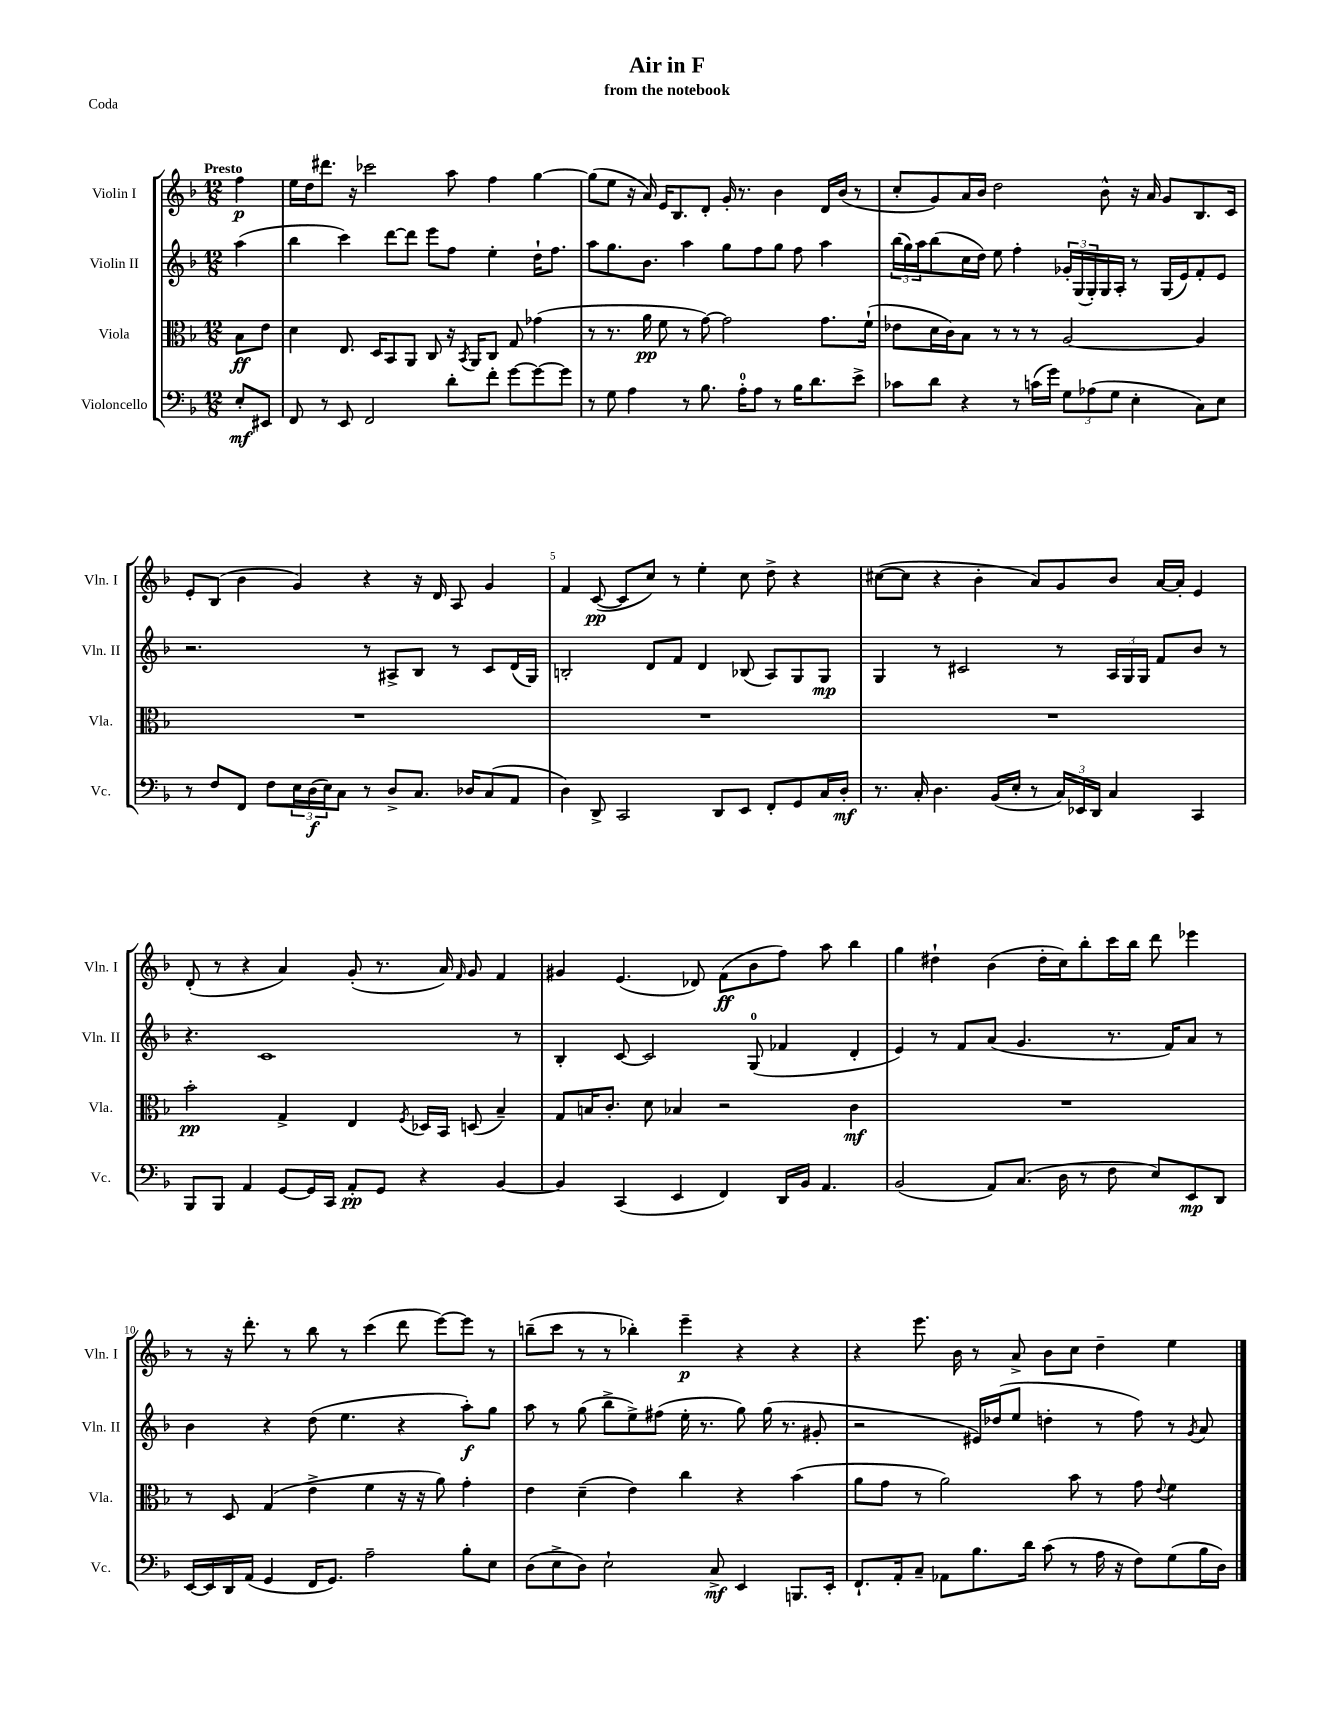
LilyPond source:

\header { title = "Air in F" subtitle = "from the notebook" piece = "Coda" }
<<
\new StaffGroup <<
\new Staff = "s0" \with { instrumentName = "Violin I" shortInstrumentName = "Vln. I" } {
    \clef treble \key f \major \numericTimeSignature \time 12/8 \partial 4 \tempo "Presto"
    f''4\p |
    e''16 d''16 dis'''8. r16 ces'''2 a''8 f''4 g''4~ |
    g''8( e''8 r16 a'16) e'16 bes8. d'8-. g'16-. r8. bes'4 d'16 bes'16( r8 |
    c''8-. g'8) a'16 bes'16 d''2 bes'8-^ r16 a'16 g'8 bes8. c'16 |
    e'8-. bes8( bes'4 g'4) r4 r16 d'16 a8 g'4 |
    f'4 c'8~\pp( c'8 c''8) r8 e''4-. c''8 d''8-> r4 |
    cis''8~( cis''8 r4 bes'4-. a'8) g'8 bes'8 a'16~ a'16-. e'4 |
    d'8-.( r8 r4 a'4) g'8-.( r8. a'16) \grace { f'16 } g'8 f'4 |
    gis'4 e'4.( des'8) f'8\ff( bes'8 f''8) a''8 bes''4 |
    g''4 dis''4-! bes'4( dis''16-. c''16) bes''8-. c'''16 bes''16 d'''8 ees'''4 |
    r8 r16 d'''8.-. r8 bes''8 r8 c'''4( d'''8 e'''8~) e'''8 r8 |
    b''8--( c'''8 r8 r8 bes''4-.) e'''4--\p r4 r4 |
    r4 e'''8. bes'16 r8 a'8-> bes'8 c''8 d''4-- e''4 \bar "|." |
}
\new Staff = "s1" \with { instrumentName = "Violin II" shortInstrumentName = "Vln. II" } {
    \clef treble \key f \major \numericTimeSignature \time 12/8 \partial 4
    a''4( |
    bes''4 c'''4) d'''8~ d'''8 e'''8 f''8 e''4-. d''16-! f''8. |
    a''8 g''8. bes'8. a''4 g''8 f''8 g''8 f''8 a''4 |
    \tuplet 3/2 { bes''16( g''16) a''16 } bes''8( c''16 d''16) e''8 f''4-. \tuplet 3/2 { ges'16-. g16( g16-.) } g16 a16-. r8 g16( e'16) f'8-. e'8 |
    r2. r8 ais8-> bes8 r8 c'8 d'16( g16) |
    b2-. d'8 f'8 d'4 bes8( a8) g8 g8\mp |
    g4 r8 cis'2 r8 \tuplet 3/2 { a16 g16 g16 } f'8 bes'8 r8 |
    r4. c'1 r8 |
    bes4-. c'8~ c'2 g8-0( fes'4 d'4-. |
    e'4) r8 f'8 a'8( g'4. r8. f'16) a'8 r8 |
    bes'4 r4 d''8( e''4. r4 a''8-.\f) g''8 |
    a''8 r8 g''8( bes''8-> e''8->) fis''8( e''16-. r8. g''8) g''16( r8. gis'8-. |
    r2 eis'16) des''16( e''8 d''4-. r8 f''8) r8 \acciaccatura { g'8 } a'8 \bar "|." |
}
\new Staff = "s2" \with { instrumentName = "Viola" shortInstrumentName = "Vla." } {
    \clef alto \key f \major \numericTimeSignature \time 12/8 \partial 4
    bes8\ff e'8 |
    d'4 e8. d16 bes,8 a,8 c8 r16 \acciaccatura { bes,8 } a,16 c8 g8 ges'4( |
    r8 r8. a'16\pp f'8 r8 g'8~) g'2 g'8. f'16-!( |
    ees'8 d'16 c'16) bes8 r8 r8 r8 a2~ a4 |
    R1. |
    R1. |
    R1. |
    bes'2-.\pp g4-> e4 \acciaccatura { f8 } des16 bes,16 d8( bes4--) |
    g8 b16 c'8.-. d'8 bes4 r2 c'4\mf |
    R1. |
    r8 d8 g4( e'4-> f'4 r16 r16 a'8) g'4-. |
    e'4 d'4--( e'4) c''4 r4 bes'4( |
    a'8 g'8 r8 a'2) bes'8 r8 g'8 \appoggiatura { e'8 } f'4 \bar "|." |
}
\new Staff = "s3" \with { instrumentName = "Violoncello" shortInstrumentName = "Vc." } {
    \clef bass \key f \major \numericTimeSignature \time 12/8 \partial 4
    e8-.\mf eis,8 |
    f,8 r8 e,8 f,2 d'8-. f'8-. g'8~ g'8~ g'8 |
    r8 g8 a4 r8 bes8. a16-0-. a8 r8 bes16 d'8. e'8-> |
    ces'8 d'8 r4 r8 c'16( g'16) \tuplet 3/2 { g8 aes8( g8 } e4-. c8) e8 |
    r8 f8 f,8 f8 \tuplet 3/2 { e16 d16\f( e16) } c8 r8 d8-> c8. des16 c8( a,8 |
    d4) d,8-> c,2 d,8 e,8 f,8-. g,8 c16 d16-.\mf |
    r8. c16-. d4. bes,16( e16-. r8 \tuplet 3/2 { c16) ees,16 d,16 } c4 c,4 |
    bes,,8 bes,,8 a,4 g,8~ g,16 c,16 a,8-.\pp g,8 r4 bes,4~ |
    bes,4 c,4( e,4 f,4) d,16 bes,16 a,4. |
    bes,2( a,8) c8.( d16 r8 f8 e8) e,8\mp d,8 |
    e,16~ e,16 d,16 a,16( g,4 f,16 g,8.) a2-- bes8-. e8 |
    d8( e8-> d8) e2-! c8->\mf e,4 b,,8. e,16-. |
    f,8.-! a,16-. c8-- aes,8 bes8. d'16 c'8( r8 a16 r16 f8) g8( bes16 d16) \bar "|." |
}
>>
>>
\layout { \context { \Score \override BarNumber.break-visibility = ##(#f #t #t) barNumberVisibility = #(every-nth-bar-number-visible 5) } }
